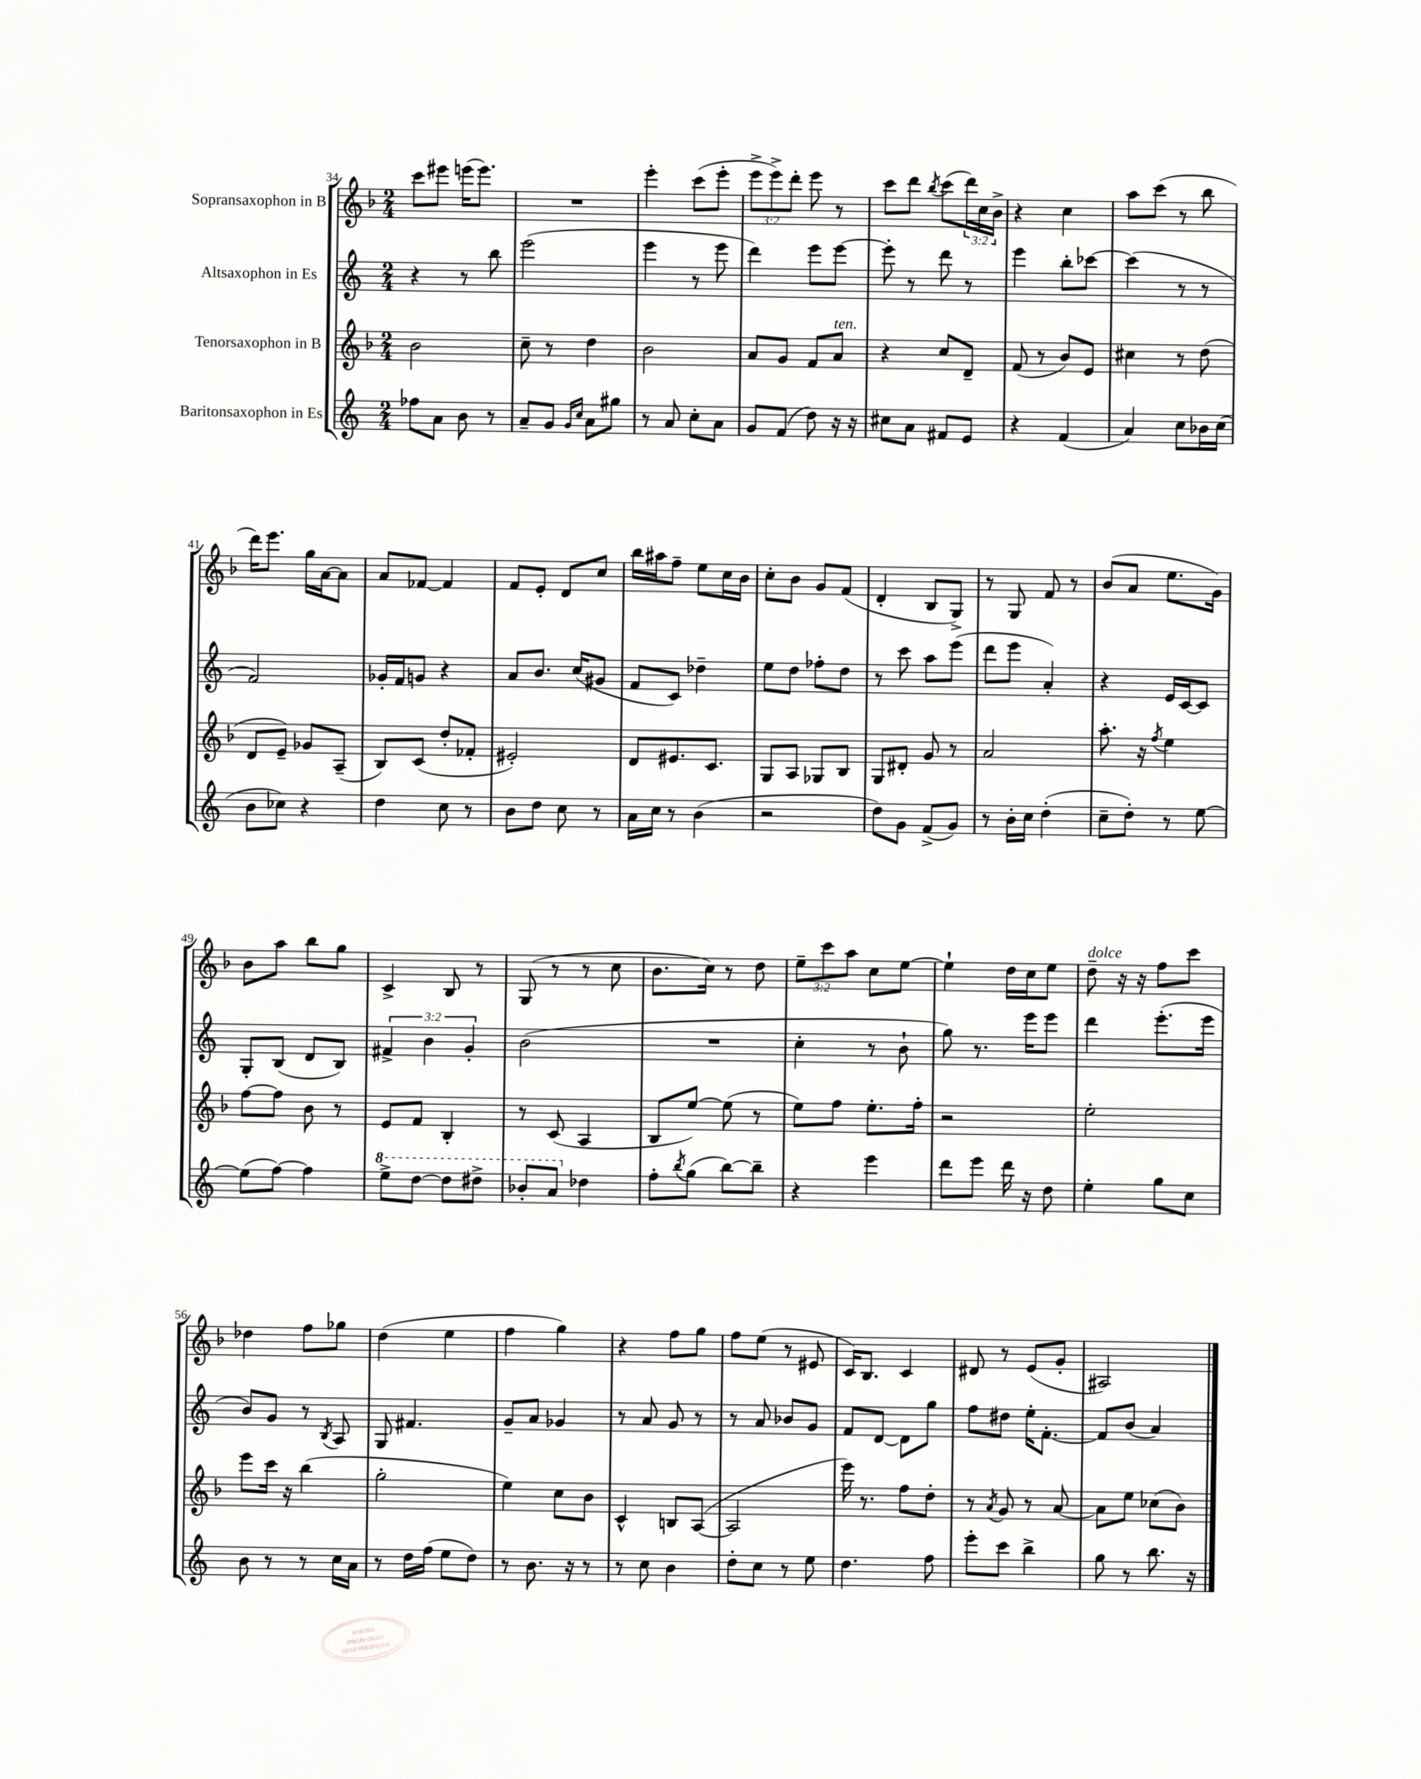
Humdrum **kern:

**kern	**kern	**kern	**kern
*part4	*part3	*part2	*part1
*staff4	*staff3	*staff2	*staff1
*I"Baritonsaxophon in Es	*I"Tenorsaxophon in B	*I"Altsaxophon in Es	*I"Sopransaxophon in B
*clefG2	*clefG2	*clefG2	*clefG2
*k[]	*k[b-]	*k[]	*k[b-]
*M2/4	*M2/4	*M2/4	*M2/4
=34	=34	=34	=34
8ff-X\L	2b-\	4r	8ccc\L
8a\J	.	.	8eee#X\J
8b\	.	8r	(16eeen\KL
.	.	.	8.eee\J)
8r	.	8bb\	.
=35	=35	=35	=35
8a~/L	8cc~\	(2eee\	2r
8g/J	8r	.	.
16qqg/LL	.	.	.
16qqcc/JJ	.	.	.
8a\L	4dd\	.	.
8gg#X\J	.	.	.
=36	=36	=36	=36
8r	2b-\	4eee\	4eee'\
8a/	.	.	.
8cc'\L	.	8r	(8ccc\L
8a\J	.	8eee\	8eee'\J
=37	=37	=37	=37
8g/L	8a/L	4ddd\)	12eee^\L
.	.	.	12eee^\)
(8f/J	8g/J	.	.
.	.	.	12ddd'\J
8dd\)	8f/L	8eee\L	8eee\
!	!LO:TX:a:i:t=ten.	!	!
16r	8a/J	[8eee\J	8r
16r	.	.	.
=38	=38	=38	=38
8cc#X\L	4r	8eee'\]	8ccc\L
8a\J	.	8r	8ddd\J
.	.	.	8qbb-/
8f#X/L	8cc/L	8ddd\	(8ccc\L
8e/J	8d~/J	8r	24ddd\L)
.	.	.	24cc\
.	.	.	24b-^\JJ
=39	=39	=39	=39
4r	(8f/	4eee\	4r
.	8r	.	.
(4f/	8b-/L)	8bb'\L	4cc\
.	8e/J	[8ccc-X\J	.
=40	=40	=40	=40
4a/)	4cc#X\	(4ccc-\]	8aa\L
.	.	.	(8ccc\J
8cc\L	8r	8r	8r
16b-X\L	(8dd\	8r	8bb-\
(16cc\JJ	.	.	.
!!LO:LB:g=z
=41	=41	=41	=41
8b\L	8d/L	2f/)	16ddd\KL)
.	.	.	8.eee\J
8cc-X\J)	8e~/J)	.	.
4r	8g-X/L	.	16gg\LL
.	.	.	[16a\J
.	(8A~/J	.	8a\J]
=42	=42	=42	=42
4dd\	8B-/L)	16g-X'/LL	8a/L
.	.	16f/J	.
.	(8c/J	8gn/J	[8f-X/J
8cc\	8dd'/L	4r	4f-/]
8r	8f-X'/J	.	.
=43	=43	=43	=43
8b\L	2e#X'/)	8a/L	8f/L
8dd\J	.	8.b/J	8e'/J
8cc\	.	.	8d/L
.	.	(16cc/KL	.
8r	.	8g#X/J	8cc/J
=44	=44	=44	=44
16a\LL	8d/L	8f/L	16bb-\LL
16cc\JJ	.	.	16aa#X\J
8r	8.e#X/	8c/J)	8ff~\J
(4b\	.	4dd-X~\	8ee\L
.	8.c/J	.	.
.	.	.	16cc\L
.	.	.	16b-\JJ
=45	=45	=45	=45
2r	8G/L	8ee\L	8cc'\L
.	8A/J	8dd\J	8b-\J
.	8G-X/L	8ff-X'\L	8g/L
.	8B-/J	8dd\J	(8f/J
=46	=46	=46	=46
8dd\L)	8G/L	8r	4d'/
8g\J	8d#X'/J	8ccc\	.
(8f^/L	8g/	8aa\L	8B-/L
8g/J)	8r	(8eee\J	8G^/J)
=47	=47	=47	=47
8r	2a/	8ddd\L	8r
16b'\LL	.	8eee\J	8G/
16cc\JJ	.	.	.
(4dd'\	.	4a'/)	8f/
.	.	.	8r
=48	=48	=48	=48
8cc~\L	8.aa'\	4r	(8b-/L
8dd'\J)	.	.	8a/J
.	16r	.	.
.	8qff/	.	.
8r	4ee\	16e/LL	8.ee\L
.	.	[16c/J	.
[8ee\	.	8c/J]	.
.	.	.	16g\Jk)
!!LO:LB:g=z
=49	=49	=49	=49
(8ee\L]	[8ff\L	8G'/L	8b-\L
[8ff\J)	8ff\J]	(8B/J	8aa\J
4ff\]	8b-\	8d/L	8bb-\L
.	8r	8B/J)	8gg\J
=50	=50	=50	=50
*8va	*	*	*
8eee^\L	8e/L	6f#X^/	4c^/
[8ddd\J	8f/J	.	.
.	.	6b\	.
8ddd\L]	4B-'/	.	8B-/
.	.	6g'/	.
8ddd#X^\J	.	.	8r
=51	=51	=51	=51
8bb-X'/L	8r	(2b\	(8G/
8aa/J	(8c/	.	8r
*X8va	*	*	*
4dd-X\	4A/	.	8r
.	.	.	8cc\
=52	=52	=52	=52
8ff'\L	8B-/L	2r	8.b-\L
8qbb/	.	.	.
(8gg\J	[8ee/J)	.	.
.	.	.	16cc\Jk)
[8bb\L)	(8ee\]	.	8r
8bb~\J]	8r	.	8dd\
=53	=53	=53	=53
4r	8ee\L)	4cc'\	12ee~\L
.	.	.	12ccc\
.	8ff\J	.	.
.	.	.	12aa\J
4eee\	8.ee'\L	8r	8cc\L
.	.	8b`\	[8ee\J
.	16ff'\Jk	.	.
=54	=54	=54	=54
8ddd\L	2r	8gg\)	4ee`\]
8eee\J	.	8.r	.
16ddd\	.	.	16dd\LL
16r	.	16eee\KL	16cc\J
8dd\	.	8eee\J	8ee\J
=55	=55	=55	=55
!	!	!	!LO:TX:a:i:t=dolce
4ee'\	2ee'\	4ddd\	8dd~\
.	.	.	16r
.	.	.	16r
8gg\L	.	(8.eee'\L	8ff\L
8cc\J	.	.	8ccc\J
.	.	16eee\Jk	.
!!LO:LB:g=z
=56	=56	=56	=56
8b\	8eee\L	8b/L)	4dd-X\
8r	16ccc\Jk	8g/J	.
.	16r	.	.
8r	(4bb-\	8r	8ff\L
.	.	8qB/	.
16cc\LL	.	8A/	8gg-X\J
16a\JJ	.	.	.
=57	=57	=57	=57
8r	2gg'\	8G/	(4dd\
16dd\LL	.	4.f#X/	.
(16ff\JJ	.	.	.
8ee\L	.	.	4ee\
8dd\J)	.	.	.
=58	=58	=58	=58
8r	4ee\)	8g~/L	4ff\
8.b\	.	8a/J	.
.	8cc\L	4g-X/	4gg\)
16r	.	.	.
8r	8b-\J	.	.
=59	=59	=59	=59
8r	4c^^/	8r	4r
8cc\	.	8a/	.
4b\	8Bn/L	8g/	8ff\L
.	([8A/J	8r	8gg\J
=60	=60	=60	=60
8dd'\L	2A/]	8r	8ff\L
8cc\J	.	8a/	(8ee\J
8r	.	8b-X/L	8r
8ee\	.	8g/J	8e#X/
=61	=61	=61	=61
4.dd\	16eee\)	8f/L	16c/KL)
.	8.r	.	8.B-/J
.	.	[8d/J	.
.	8ff\L	8d\L]	4c/
8ff\	8dd'\J	8gg\J	.
=62	=62	=62	=62
8eee'\L	8r	8ff\L	8d#X/
.	8qa/	.	.
8ccc\J	8g/	8dd#X\J	8r
4bb^\	8r	16ee'\KL	(8e/L
.	.	[8.f'\J	.
.	[8a/	.	8g'/J
=63	=63	=63	=63
8gg\	8a\L]	8f/L]	2A#X/)
8r	8ee\J	(8b/J	.
8.bb\	(8cc-X\L	4a/)	.
.	8b-\J)	.	.
16r	.	.	.
==	==	==	==
*-	*-	*-	*-
